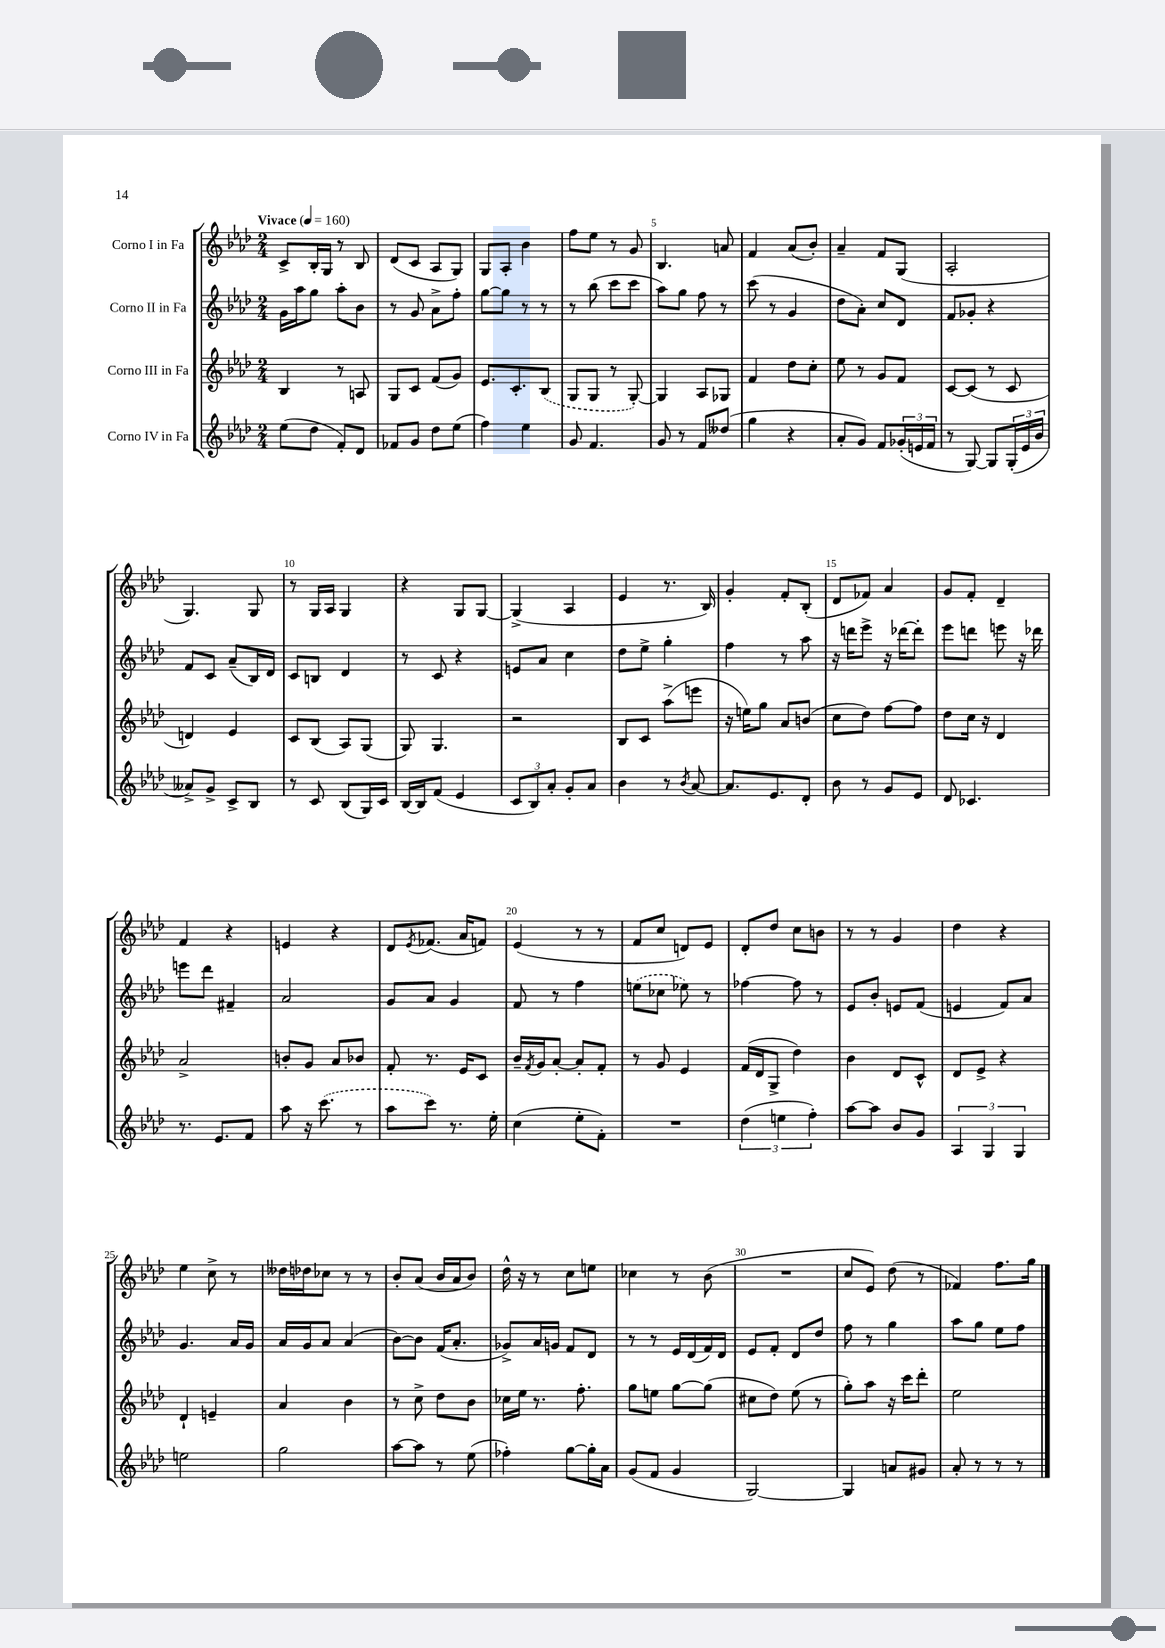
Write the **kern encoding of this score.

**kern	**kern	**kern	**kern
*part4	*part3	*part2	*part1
*staff4	*staff3	*staff2	*staff1
*I"Corno IV in Fa	*I"Corno III in Fa	*I"Corno II in Fa	*I"Corno I in Fa
*clefG2	*clefG2	*clefG2	*clefG2
*k[b-e-a-d-]	*k[b-e-a-d-]	*k[b-e-a-d-]	*k[b-e-a-d-]
*M2/4	*M2/4	*M2/4	*M2/4
*MM160	*MM160	*MM160	*MM160
=1	=1	=1	=1
!	!	!	!LO:TX:a:B:t=Vivace
(8ee-\L	4B-/	16g\LL	8c^/L
.	.	16aa-\J	.
8dd-\J	.	8gg\J	16B-'/L
.	.	.	16G/JJ
8f'/L)	8r	8aa-'\L	8r
8d-/J	8An/	8b-\J	8B-/
=2	=2	=2	=2
8f-X/L	8G/L	8r	(8d-/L
8g/J	8c/J	8g/	8c/J
8dd-\L	(8f/L	8a-^\L	8A-/L
(8ee-\J	8g/J)	8ff'\J	8G/J)
=3	=3	=3	=3
4ff\)	8.e-/L	[8gg\L	8G/L
.	.	8gg\J]	8A-'/J
.	8.c'/	.	.
4ee-\	.	8r	4b-\
.	(8B-/J	8r	.
=4	=4	=4	=4
8g/	8G/L	8r	8ff\L
4.f/	8G/J	(8bb-\	8ee-\J
.	8r	8ccc\L	8r
.	[8G'/)	8ccc\J	8g/
=5	=5	=5	=5
8g/	4G/]	8aa-\L)	4.B-/
8r	.	8gg\J	.
8f/L	8A-/L	8ff\	.
(8dd--X/J	8G-X/J	8r	8an/
=6	=6	=6	=6
4gg\	4f/	(8ccc\	4f/
.	.	8r	.
4r	8dd-\L	4g/	(8a-/L
.	8cc'\J	.	8b-'/J)
=7	=7	=7	=7
8a-'/L	8ee-\	8dd-\L	4a-~/
8g/J)	8r	8a-'\J)	.
8f/L	8g/L	8cc/L	8f/L
(24g-X'/L	8f/J	8d-/J	(8G/J
24en/	.	.	.
24f/JJ	.	.	.
=8	=8	=8	=8
8r	[8c/L	8f/L	2A-'/
[8G/)	(8c/J]	8g-X'/J	.
8G/L]	8r	4r	.
(24G'/L	8c/	.	.
24e-/	.	.	.
24b-/JJ	.	.	.
!!LO:LB:g=z
=9	=9	=9	=9
8a--X^/L)	4dn/)	8f/L	4.G/)
8g^/J	.	8c/J	.
8c^/L	4e-/	(8a-~/L	.
8B-/J	.	16B-/L)	8G/
.	.	16d-/JJ	.
=10	=10	=10	=10
8r	8c/L	8c/L	8r
8c/	(8B-/J	8Bn/J	16G/LL
.	.	.	16A-/JJ
(8B-/L	8A-/L)	4d-/	4G/
16G/L)	(8G/J	.	.
16c/JJ	.	.	.
=11	=11	=11	=11
[16B-/LL	8G/)	8r	4r
16B-/J]	.	.	.
(8f/J	4.G/	8c/	.
4e-/	.	4r	8G/L
.	.	.	[8G/J
=12	=12	=12	=12
12c/L	2r	8en/L	(4G^/]
12B-/)	.	.	.
.	.	8a-/J	.
12a-'/J	.	.	.
8g'/L	.	4cc\	4A-/
8a-/J	.	.	.
=13	=13	=13	=13
4b-\	8B-/L	8dd-\L	4e-/
.	8c/J	8ee-^\J	.
8r	(8aa-^\L	4gg'\	8.r
8qb-/	.	.	.
[8a-/	8eeen\J	.	.
.	.	.	16B-/)
=14	=14	=14	=14
8.a-/L]	16r	4ff\	4g'/
.	16een\KL)	.	.
.	8gg\J	.	.
8.e-/	.	.	.
.	8a-/L	8r	8f'/L
8d-'/J	(8bn/J	8aa-\	(8B-'/J
=15	=15	=15	=15
8b-\	8cc\L	16r	8d-/L
.	.	16dddn\KL	.
8r	8dd-\J)	8eee-^\J	8f-X/J)
8g/L	[8ff\L	16r	4a-/
.	.	[16ddd-X\KL	.
8e-/J	8ff\J]	8ddd-'\J]	.
=16	=16	=16	=16
8d-/	8dd-\L	8eee-\L	8g/L
4.c-X/	16cc\Jk	8dddn\J	8f'/J
.	16r	.	.
.	4d-/	8eeen\	4d-~/
.	.	16r	.
.	.	16ddd-X\	.
!!LO:LB:g=z
=17	=17	=17	=17
8.r	2a-^/	8eeen\L	4f/
.	.	8ddd-\J	.
8.e-/L	.	.	.
.	.	4f#X~/	4r
8f/J	.	.	.
=18	=18	=18	=18
8aa-\	8bn'/L	2a-/	4en/
16r	8g/J	.	.
(8.ccc\	.	.	.
.	8a-/L	.	4r
8r	8b-X/J	.	.
=19	=19	=19	=19
8aa-\L	8f'/	8g/L	8d-/L
.	.	.	8qe-/
8ccc\J)	8.r	8a-/J	(8.f-X/J
8.r	.	4g/	.
.	16e-/KL	.	16a-/KL
.	8c/J	.	8fn/J)
16ee-'\	.	.	.
=20	=20	=20	=20
(4cc\	16b-~/LL	8f/	(4e-/
.	8qf/	.	.
.	16g/J	.	.
.	[8a-'/J	8r	.
8ee-'\L	8a-'/L]	4ff\	8r
8f'\J)	8f'/J	.	8r
=21	=21	=21	=21
2r	8r	(8een\L	8f/L
.	8g/	8cc-X\J	8cc/J
.	4e-/	8ee-X\)	8dn/L)
.	.	8r	8e-/J
=22	=22	=22	=22
(6dd-\	(16f/LL	[4ff-X\	8d-'/L
.	16d-/J	.	.
.	8G^/J	.	8dd-/J
6een\	.	.	.
.	4dd-\)	8ff-\]	8cc\L
6ff'\)	.	.	.
.	.	8r	8bn\J
=23	=23	=23	=23
[8aa-\L	4b-\	8e-/L	8r
8aa-\J]	.	8b-'/J	8r
8b-/L	8d-/L	8en/L	4g/
8g/J	8c^^/J	(8f/J	.
=24	=24	=24	=24
6A-/	8d-/L	4en/	4dd-\
.	8e-^/J	.	.
6G/	.	.	.
.	4r	8f/L)	4r
6G/	.	.	.
.	.	8a-/J	.
!!LO:LB:g=z
=25	=25	=25	=25
2een\	4d-`/	4.g/	4ee-\
.	4en~/	.	8cc^\
.	.	16a-/LL	8r
.	.	16g/JJ	.
=26	=26	=26	=26
2gg\	4a-/	16a-/LL	16dd--X\LL
.	.	16g/J	16dd-X\J
.	.	8a-/J	8cc-X\J
.	4b-\	(4a-/	8r
.	.	.	8r
=27	=27	=27	=27
[8aa-\L	8r	[8b-\L)	8b-'/L
8aa-\J]	8cc^\	8b-\J]	(8a-/J
8r	8dd-\L	(16f/KL	16b-/LL
.	.	8.a-'/J	16a-/J
(8ee-\	8b-\J	.	8b-/J)
=28	=28	=28	=28
4ff-X'\)	16cc-X\LL	8g-X^/L)	16dd-^^\
.	16ee-\JJ	.	16r
.	8.r	16a-/L	8r
.	.	16gn/JJ	.
[8gg\L	.	8f/L	8cc\L
.	8.ff'\	.	.
16gg'\L]	.	8d-/J	8een\J
16a-\JJ	.	.	.
=29	=29	=29	=29
(8g/L	8gg\L	8r	4cc-X\
8f/J	8een\J	8r	.
4g/	[8gg\L	16e-/LL	8r
.	.	(16d-/	.
.	(8gg\J]	16f/)	(8b-\
.	.	16d-/JJ	.
=30	=30	=30	=30
[2G/)	8cc#X\L	8e-/L	2r
.	8dd-\J)	8f'/J	.
.	(8ee-\	8d-/L	.
.	8r	8dd-/J	.
=31	=31	=31	=31
4G/]	8gg'\L)	8ff\	8cc/L
.	8aa-\J	8r	8e-/J)
8an/L	16r	4gg\	(8dd-\
.	16ccc\KL	.	.
8g#X/J	8ddd-'\J	.	8r
=32	=32	=32	=32
8a-'/	2ee-\	8aa-\L	4f-X/)
8r	.	8gg\J	.
8r	.	8ee-\L	8.ff\L
8r	.	8ff\J	.
.	.	.	16gg\Jk
==	==	==	==
*-	*-	*-	*-
